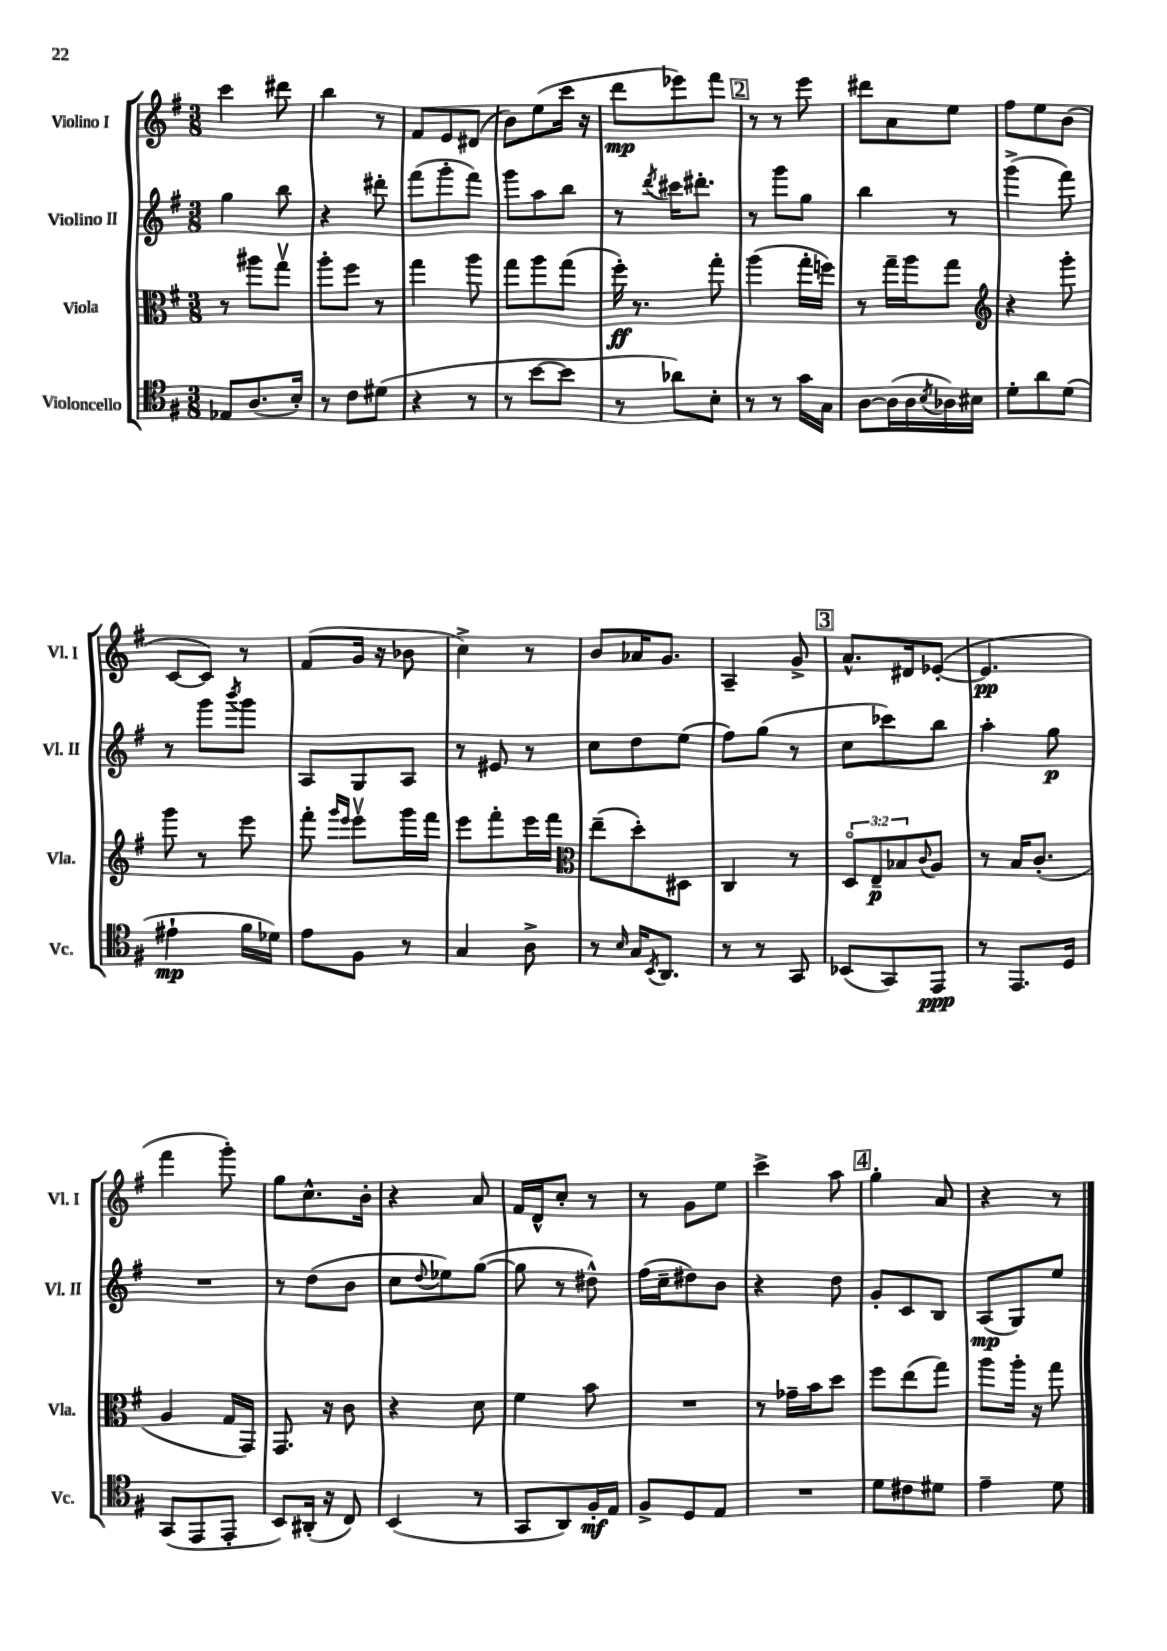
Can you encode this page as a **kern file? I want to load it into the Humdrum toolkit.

**kern	**kern	**kern	**kern
*staff4	*staff3	*staff2	*staff1
*clefC4	*clefC3	*clefG2	*clefG2
*k[f#]	*k[f#]	*k[f#]	*k[f#]
*M3/8	*M3/8	*M3/8	*M3/8
8E-/L	8r	4gg\	4ccc\
(8.A/	8aa#\L	.	.
.	8ggv\J	8bb\	8ddd#\
16B'/Jk)	.	.	.
=	=	=	=
8r	8aa'\L	4r	4bb\
8c\L	8ff#\J	.	.
(8d#\J	8r	8ddd#'\	8r
=	=	=	=
4r	4gg\	(8fff#\L	8f#/L
.	.	8ggg'\	8e/
8r	8aa\	8fff#\J)	(8d#/J
=	=	=	=
8r	8gg\L	8ggg\L	8b\L)
[8b\L	8aa\	8aa\	(8ee\
8b\]J	(8gg\J	8bb\J	16ccc\Jk
.	.	.	16r
=	=	=	=
8r	16ff#'\)	8r	8ddd\L
.	8.r	.	.
.	.	8qddd/	.
8a-\L)	.	16ccc#\LK	8eee-\)
.	.	8.ddd#'\J	.
8B'\J	8gg'\	.	8fff#\J
=	=	=	=
8r	(4aa\	8r	8r
8r	.	8ggg\L	8r
16g\LL	16gg'\LL	8gg\J	8eee\
16G\JJ	16ff\JJ)	.	.
=	=	=	=
[8A\L	8r	4bb\	8ddd#\L
(16A\]L	16gg~\LL	.	8a\
16A\	16aa\J	.	.
8qB/	.	.	.
16A-\)	8gg\J	8r	8ee\J
16B#\JJ	.	.	.
=	=	=	=
*	*clefG2	*	*
8d'\L	4r	(4ggg^\	8ff#\L
8a\	.	.	8ee\
(8d\J	8ggg'\	8fff#\)	(8b\J
=	=	=	=
4e#`\	8ggg\	8r	[8c/L
.	8r	8ggg\L	8c/]J)
.	.	8qbbb/	.
16f#\LL	8eee\	8ggg\J	8r
16d-\JJ)	.	.	.
=	=	=	=
8e\L	8fff#'\	8A/L	(8f#/L
.	16qqggg/LL	.	.
.	16qqeee/JJ	.	.
8F#\J	8eeev\L	8G/	16g/Jk
.	.	.	16r
8r	16ggg\L	8A/J	8b-\
.	16fff#\JJ	.	.
=	=	=	=
4G/	8eee\L	8r	4cc^\)
.	8fff#'\	8e#/	.
8A^\	16eee\L	8r	8r
.	16fff#\JJ	.	.
=	=	=	=
*	*clefC3	*	*
8r	(8ee~\L	8cc\L	8b/L
16qqB/	.	.	.
16G/LK	8dd'\)	8dd\	16a-/K
8qBB/	.	.	.
8.AA/J	.	.	8.g/J
.	8D#\J	(8ee\J	.
=	=	=	=
8r	4C/	8ff#\L)	4A~/
8r	.	(8gg\J	.
8GG/	8r	8r	8g^/
=	=	=	=
(8BB-/L	12Do/L	8cc\L	8.a^^/L
.	12E~/	.	.
8GG/)	.	8ccc-\)	.
.	12B-/	.	.
.	.	.	16d#/k
.	8qqc/	.	.
8EE/J	8A/J	8bb\J	([8e-'/J
=	=	=	=
8r	8r	4aa'\	4.e-/]
8.EE/L	16B/LK	.	.
.	(8.c'/J	.	.
.	.	8gg\	.
16D/Jk	.	.	.
=	=	=	=
(8GG/L	4A/	4.r	4fff#\
8EE/	.	.	.
8EE'/J	16G/LL	.	8ggg'\)
.	16GG/JJ)	.	.
=	=	=	=
8BB/L)	8.GG/	8r	8gg\L
(16AA#'/Jk	.	(8dd\L	8.cc^^\
16r	16r	.	.
8C/)	8c\	8b\J	.
.	.	.	16b'\Jk
=	=	=	=
(4BB/	4r	8cc\L	4r
.	.	8qqdd/	.
.	.	8ee-\)	.
8r	8d\	([8gg\J	8a/
=	=	=	=
8GG/L	4f#\	8gg\]	16f#/LL
.	.	.	16d^^/J
8AA/)	.	8r	8cc'/J
16F#'/L	8b\	8dd#^^\)	8r
16E/JJ	.	.	.
=	=	=	=
8F#^/L	4.r	(16ff#\LL	8r
.	.	16cc~\J	.
8D/	.	8dd#\)	8g\L
8E/J	.	8b\J	8ee\J
=	=	=	=
4.r	8r	4r	4ccc^\
.	16g-~\LL	.	.
.	16b\J	.	.
.	8dd\J	8dd\	8aa\
=	=	=	=
8d\L	8ff#\L	8g'/L	4gg'\
8c#\	(8ee\	8c/	.
8d#\J	8gg\J)	8B/J	8a/
=	=	=	=
4e~\	8aa\L	(8A/L	4r
.	16aa'\Jk	8G/)	.
.	16r	.	.
8d\	8gg\	8ee/J	8r
==	==	==	==
*-	*-	*-	*-
